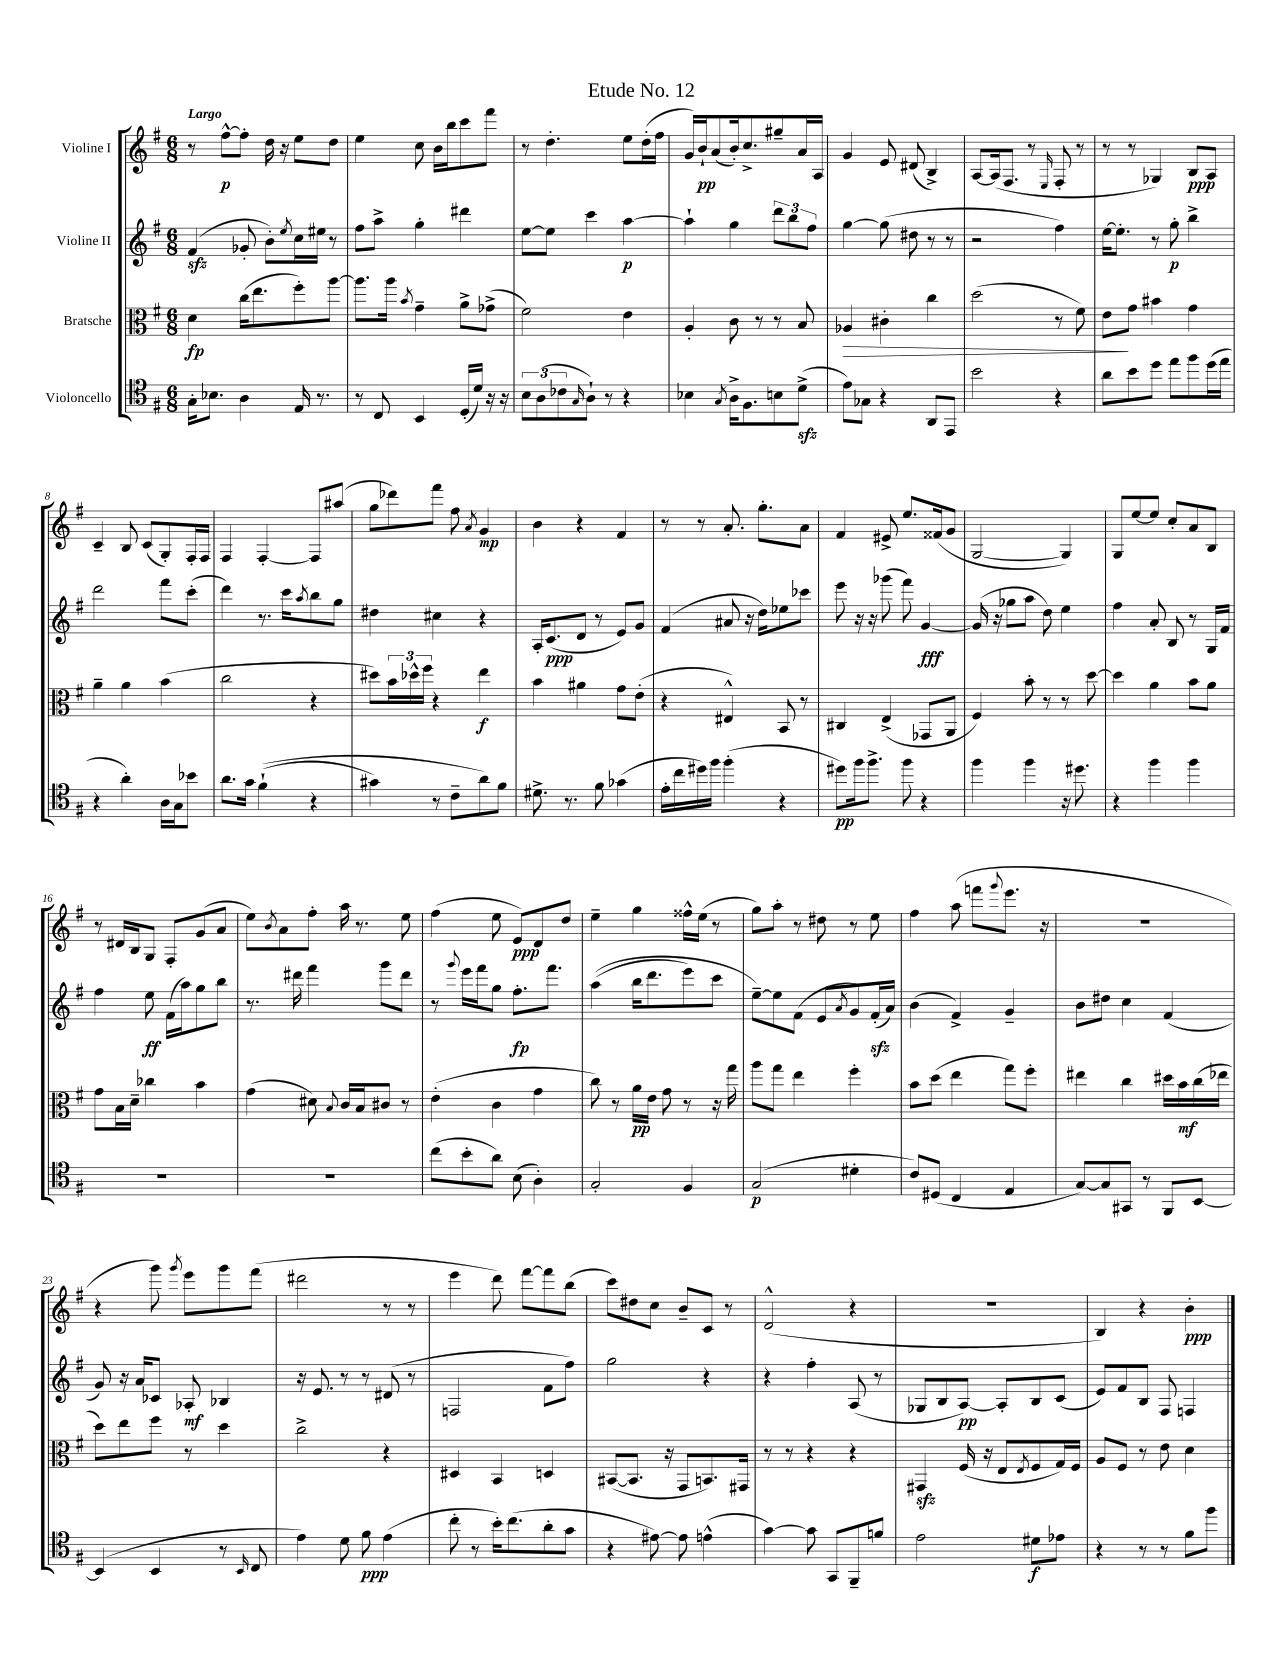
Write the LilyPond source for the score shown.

\header { title = "Etude No. 12" }
<<
\new StaffGroup <<
\new Staff = "s0" \with { instrumentName = "Violine I" } {
    \clef treble \key g \major \numericTimeSignature \time 6/8 \tempo "Largo"
    r8 fis''8~-^\p fis''8-. d''16 r16 e''8 d''8 |
    e''4 c''8 b'16 b''16 c'''8 fis'''8 |
    r8 d''4.-. e''8 d''16-.( fis''16 |
    g'16) b'16-!\pp a'8( b'16-.) c''8.-> gis''8-- a'16 a16 |
    g'4 e'8 dis'8( b4->) |
    a8~ a16( fis8. r8 \grace { e16 } fis8-. r8 |
    r8 r8 ges4) b8\ppp a8 |
    c'4-- b8 c'8( g8-.) fis16-. fis16 |
    fis4 fis4~-. fis8 ais''8( |
    g''8 des'''8) fis'''8 fis''8 \acciaccatura { a'8 } g'4\mp |
    b'4 r4 fis'4 |
    r8 r8 a'8.-. g''8.-. a'8 |
    fis'4 eis'8-> e''8. fisis'16( g'8 |
    g2~ g4) |
    g8 e''8~ e''8 c''8-. a'8 b8 |
    r8 dis'16 b16 g8 fis8-. g'8( a'8 |
    e''8) \acciaccatura { b'8 } a'8 fis''8-. a''16 r8. e''8 |
    fis''4( e''8 e'8\ppp) d'8 d''8 |
    e''4-- g''4 fisis''16-^ e''16( r8 |
    g''8) a''8-. r8 dis''8 r8 e''8 |
    fis''4 a''8( f'''8 \appoggiatura { g'''8 } e'''8. r16 |
    R2. |
    r4 g'''8) \acciaccatura { g'''8 } e'''8 g'''8 fis'''8( |
    dis'''2 r8 r8 |
    e'''4 d'''8) fis'''8~ fis'''8 b''8( |
    c'''8) dis''8 c''8 b'8-- c'8 r8 |
    d'2-^( r4 |
    R2. |
    b4) r4 b'4-.\ppp \bar "|." |
}
\new Staff = "s1" \with { instrumentName = "Violine II" } {
    \clef treble \key g \major \numericTimeSignature \time 6/8
    fis'4\sfz( ges'8-. b'8-.) \acciaccatura { e''8 } c''16 eis''16 r8 |
    fis''8 a''8-> g''4-. dis'''4 |
    e''8~ e''8 c'''4 a''4~\p |
    a''4-! g''4 \tuplet 3/2 { d'''8 b''8 fis''8 } |
    g''4~ g''8( dis''8 r8 r8 |
    r2 fis''4) |
    e''16~ e''8.-. r8 g''8-.\p b''4-> |
    d'''2 fis'''8 c'''8-.( |
    d'''4) r8. c'''16 \acciaccatura { a''8 } b''8 g''8 |
    dis''4 cis''4 r4 |
    a16-. c'8.\ppp( d'8 r8 e'8) g'8 |
    fis'4( ais'8 r16 d''16) ees''8 ces'''8 |
    e'''8 r16 r16 ges'''8( fis'''8) g'4~\fff |
    g'16( r16 ges''8 a''8 d''8) e''4 |
    fis''4 a'8-. b8 r8 g16 fis'16 |
    fis''4 e''8\ff fis'16( a''16) g''8 b''8 |
    r8. dis'''16 fis'''4 g'''8 dis'''8 |
    r8 \appoggiatura { g'''8 } e'''16 fis'''16 g''8 fis''8.-.\fp fis'''8. |
    a''4(\( b''16 d'''8. e'''8) c'''8 |
    e''8~--\) e''8 fis'8( e'8 \acciaccatura { a'8 } g'8) fis'16-.\sfz( a'16) |
    b'4( fis'4->) g'4-- |
    b'8 dis''8 c''4 fis'4( |
    g'8) r16 a'16 ces'8 aes8-.\mf bes4 |
    r16 e'8. r8 r8 dis'8( r8 |
    f2 fis'8 fis''8) |
    g''2 r4 |
    r4 fis''4-. a8( r8 |
    ges8 b8 a8~\pp) a8-. b8 c'8( |
    e'8) fis'8 b8 fis8 f4 \bar "|." |
}
\new Staff = "s2" \with { instrumentName = "Bratsche" } {
    \clef alto \key g \major \numericTimeSignature \time 6/8
    d'4\fp c''16( e''8. fis''8-.) a''8~ |
    a''8. a''16 \acciaccatura { b'8 } g'4-- a'8-> ges'8->( |
    fis'2) e'4 |
    a4-. c'8 r8 r8 b8 |
    aes4\> cis'4-. c''4 |
    d''2( r8 fis'8) |
    e'8\! g'8 bis'4 g'4 |
    a'4-- a'4 b'4( |
    c''2 r4 |
    dis''8) \tuplet 3/2 { b'16 des''16-^ fis''16 } r4 e''4\f |
    b'4 ais'4 g'8 e'8-.( |
    r4 eis4-^) b,8 r8 |
    cis4 e4->( ges,8 a,8 |
    fis4) b'8-. r8 r8 d''8~ |
    d''4 a'4 b'8 a'8 |
    g'8 b16 d'16-- ces''4 b'4 |
    g'4( dis'8) \appoggiatura { b8 } c'16 b16 cis'8 r8 |
    e'4-.( c'4 g'4 |
    c''8) r8 a'16\pp e'16 g'8 r8 r16 g''16 |
    a''8 g''8 e''4 fis''4-. |
    b'8 d''8( e''4 g''8) fis''8-. |
    eis''4 c''4 dis''16 b'16\mf c''16( ees''16 |
    d''8) e''8 fis''8 r8 d''4 |
    c''2-> r4 |
    dis4 b,4 d4 |
    bis,8~( bis,8. r16 g,8 b,8.) gis,16 |
    r8 r8 r4 r4 |
    gis,4\sfz fis16( r16 e8 \acciaccatura { e8 } fis8 g16) fis16 |
    a8 fis8 r8 e'8 d'4 \bar "|." |
}
\new Staff = "s3" \with { instrumentName = "Violoncello" } {
    \clef tenor \key g \major \numericTimeSignature \time 6/8
    g16-. bes8. a4 e16 r8. |
    r8 c8 b,4 d16-.( d'16) r16 r16 |
    \tuplet 3/2 { b8 a8( ces'8 } \grace { g16 } a8-!) r8 r4 |
    bes4 \acciaccatura { g8 } a16-> fis8. b8 d'8->\sfz( |
    e'8) ges8 r4 a,8 e,8 |
    b'2 r4 |
    a'8 b'8 d''8 e''8 fis''8 d''16( e''16 |
    r4 a'4-.) a16 g16 bes'8 |
    a'8. g'16 fis'4-!(\( r4 |
    gis'4) r8 c'8-- a'8\) fis'8 |
    dis'8.-> r8. fis'8 ges'4( |
    e'16-. c''16 dis''16) fis''16 fis''4-.( r4 |
    dis''8\pp) fis''16 fis''8.-> fis''8 r4 |
    fis''4 fis''4 r16 dis''8. |
    r4 fis''4 fis''4 |
    R2. |
    R2. |
    c''8( b'8-. a'8) b8( a4-.) |
    g2-. fis4 |
    g2\p( dis'4-. |
    c'8) dis8( c4 e4 |
    g8~) g8 gis,8 r8 fis,8 b,8~ |
    b,4( b,4 r8 \grace { b,16 } c8 |
    e'4) d'8 fis'8\ppp e'4( |
    c''8-. r8 b'16-.) c''8.( a'8-. g'8 |
    r4 eis'8~) eis'8 e'4-^( |
    g'4~) g'8 g,8 fis,8-- f'8 |
    e'2 dis'8\f ees'8 |
    r4 r8 r8 fis'8 fis''8 \bar "|." |
}
>>
>>
